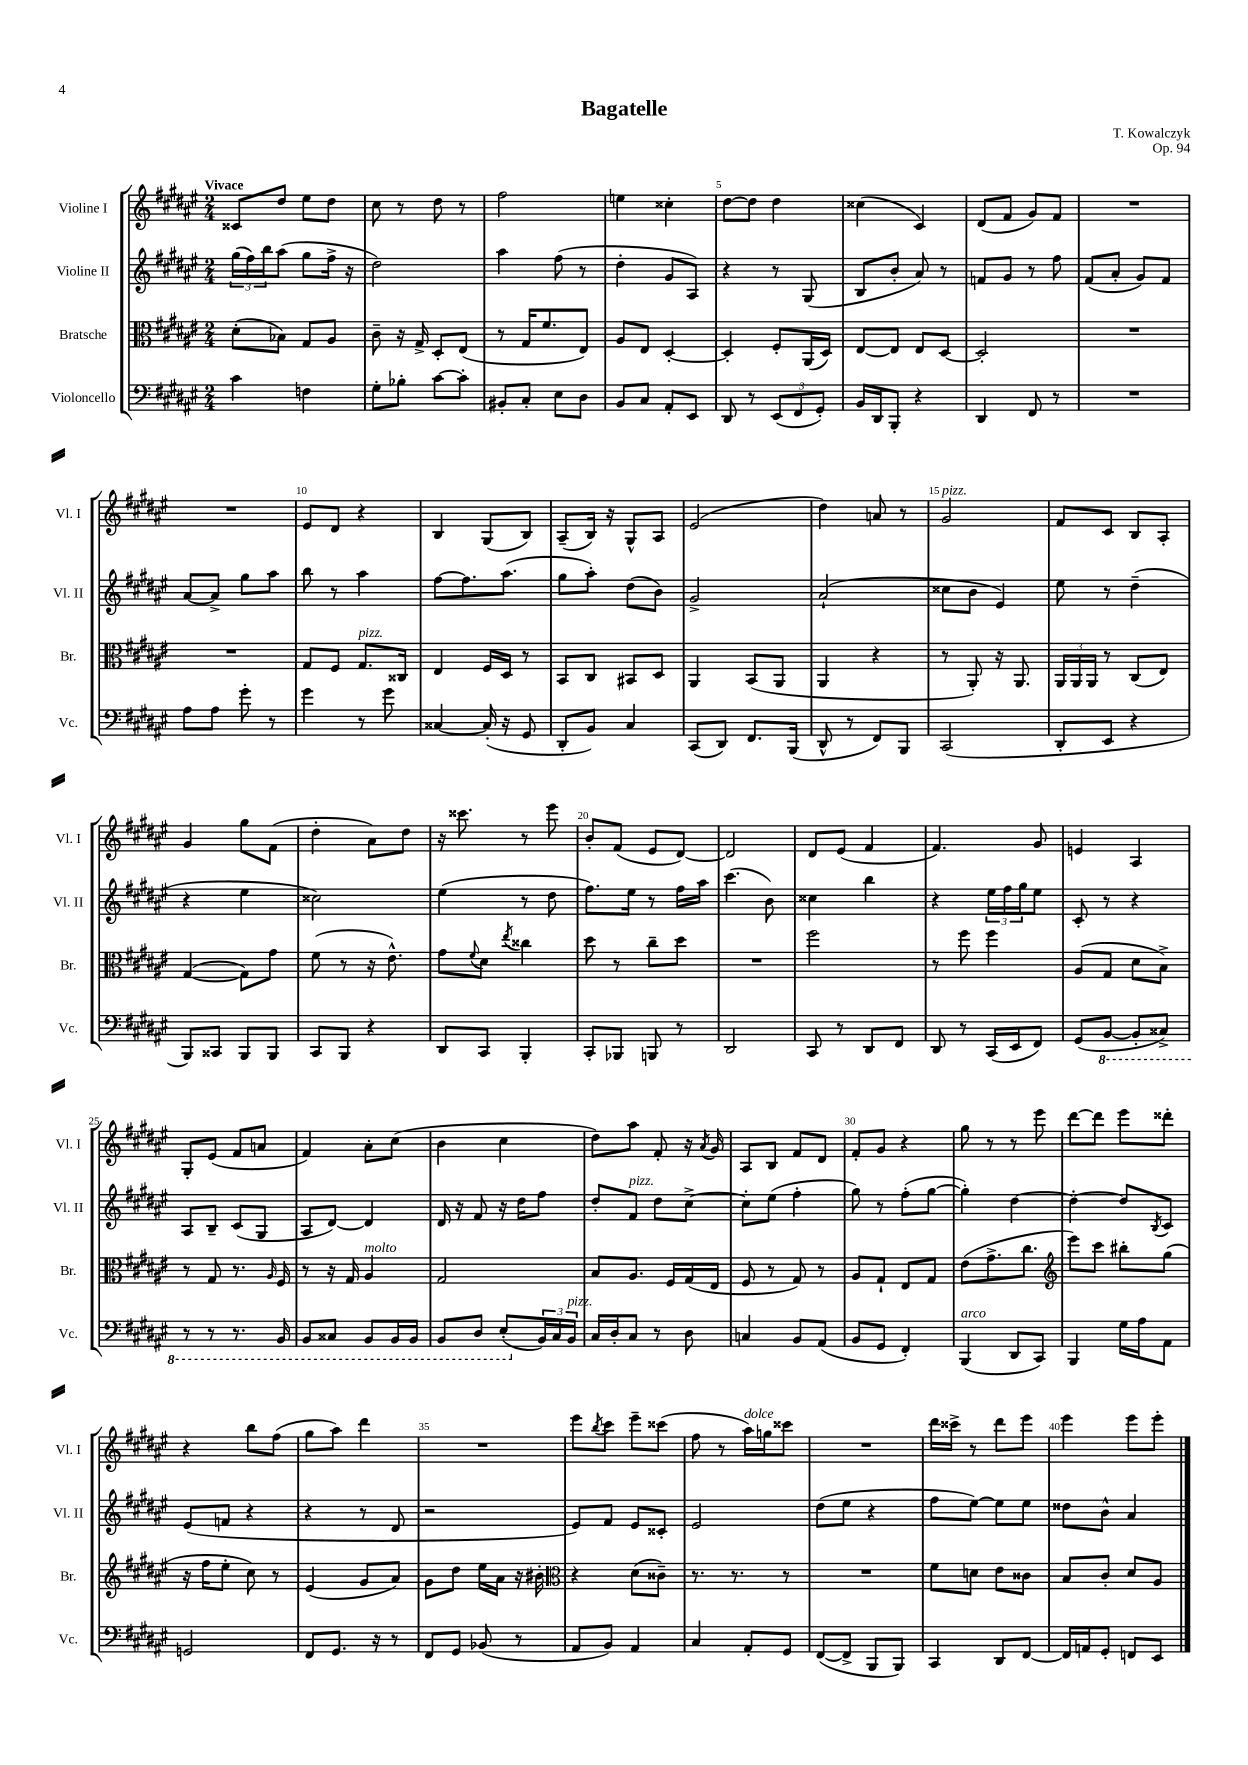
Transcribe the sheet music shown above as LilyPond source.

\header { title = "Bagatelle" composer = "T. Kowalczyk" opus = "Op. 94" }
<<
\new StaffGroup <<
\new Staff = "s0" \with { instrumentName = "Violine I" shortInstrumentName = "Vl. I" } {
    \clef treble \key fis \major \numericTimeSignature \time 2/4 \tempo "Vivace"
    cisis'8 dis''8 eis''8 dis''8 |
    cis''8 r8 dis''8 r8 |
    fis''2 |
    e''4 cisis''4-. |
    dis''8~ dis''8 dis''4 |
    cisis''4( cis'4) |
    dis'8( fis'8 gis'8) fis'8 |
    R2 |
    R2 |
    eis'8 dis'8 r4 |
    b4 gis8( b8) |
    ais8--( b16) r16 gis8-^ ais8 |
    eis'2( |
    dis''4) a'8 r8 |
    gis'2^\markup { \italic "pizz." } |
    fis'8 cis'8 b8 ais8-. |
    gis'4 gis''8 fis'8( |
    dis''4-. ais'8) dis''8 |
    r16 cisis'''8. r8 eis'''8 |
    b'8-. fis'8( eis'8 dis'8~) |
    dis'2 |
    dis'8 eis'8( fis'4 |
    fis'4.) gis'8 |
    e'4 ais4 |
    gis8-. eis'8( fis'8 a'8 |
    fis'4) ais'8-. cis''8( |
    b'4 cis''4 |
    dis''8) ais''8 fis'8-. r16 \acciaccatura { ais'8 } gis'16 |
    ais8 b8 fis'8 dis'8 |
    fis'8-. gis'8 r4 |
    gis''8 r8 r8 eis'''8 |
    dis'''8~ dis'''8 eis'''8 disis'''8-. |
    r4 b''8 fis''8( |
    gis''8 ais''8) dis'''4 |
    R2 |
    eis'''8 \acciaccatura { b''8 } cis'''8 eis'''8-- cisis'''8( |
    fis''8 r8 ais''16^\markup { \italic "dolce" }) g''16 cisis'''8 |
    R2 |
    dis'''16 cisis'''16-> r8 dis'''8 eis'''8 |
    eis'''4 eis'''8 eis'''8-. \bar "|." |
}
\new Staff = "s1" \with { instrumentName = "Violine II" shortInstrumentName = "Vl. II" } {
    \clef treble \key fis \major \numericTimeSignature \time 2/4
    \tuplet 3/2 { gis''16( fis''16) b''16 } ais''8( gis''8 fis''16-> r16 |
    dis''2) |
    ais''4 fis''8( r8 |
    dis''4-. gis'8 ais8) |
    r4 r8 gis8( |
    b8 b'8-. ais'8) r8 |
    f'8 gis'8 r8 fis''8 |
    fis'8( ais'8-. gis'8) fis'8 |
    ais'8~ ais'8-> gis''8 ais''8 |
    b''8 r8 ais''4 |
    fis''8~ fis''8. ais''8.( |
    gis''8 ais''8-.) dis''8( b'8) |
    gis'2-> |
    ais'2-!( |
    cisis''8 b'8 eis'4) |
    eis''8 r8 dis''4--( |
    r4 eis''4 |
    cisis''2) |
    eis''4( r8 dis''8 |
    fis''8.) eis''16 r8 fis''16 ais''16 |
    cis'''4.( b'8) |
    cisis''4 b''4 |
    r4 \tuplet 3/2 { eis''16 fis''16 gis''16 } eis''8 |
    cis'8-. r8 r4 |
    ais8 b8-- cis'8( gis8 |
    ais8 dis'8~) dis'4 |
    dis'16 r16 fis'8 r16 dis''16 fis''8 |
    dis''8-. fis'8^\markup { \italic "pizz." } dis''8 cis''8~-> |
    cis''8-. eis''8( fis''4-. |
    gis''8) r8 fis''8-.( gis''8~ |
    gis''4-.) dis''4~ |
    dis''4~-. dis''8 \acciaccatura { b8 } cis'8 |
    eis'8( f'8 r4 |
    r4 r8 dis'8 |
    r2 |
    eis'8) fis'8 eis'8 cisis'8-. |
    eis'2 |
    dis''8( eis''8 r4 |
    fis''8 eis''8~) eis''8 eis''8 |
    disis''8 b'8-^ ais'4 \bar "|." |
}
\new Staff = "s2" \with { instrumentName = "Bratsche" shortInstrumentName = "Br." } {
    \clef alto \key fis \major \numericTimeSignature \time 2/4
    dis'8-.( bes8) gis8 ais8 |
    cis'8-- r16 gis16-> dis8-. eis8( |
    r8 gis16 fis'8. eis8) |
    ais8 eis8 dis4~-. |
    dis4-. fis8-. ais,16( dis16) |
    eis8~ eis8 eis8 dis8~ |
    dis2-. |
    R2 |
    R2 |
    gis8 fis8 gis8.^\markup { \italic "pizz." } cisis16 |
    eis4 fis16 dis16 r8 |
    b,8 cis8 bis,8 dis8 |
    ais,4 b,8( ais,8 |
    ais,4 r4 |
    r8 ais,8-.) r16 ais,8. |
    \tuplet 3/2 { ais,16 ais,16 ais,16 } r8 cis8( eis8) |
    gis4~( gis8) gis'8 |
    fis'8( r8 r16 eis'8.-^) |
    gis'8 \appoggiatura { fis'8 } dis'8 \acciaccatura { eis''8 } cisis''4 |
    dis''8 r8 cis''8-- dis''8 |
    R2 |
    fis''2 |
    r8 fis''8 fis''4 |
    ais8( gis8 dis'8 b8->) |
    r8 gis8 r8. \grace { ais16 } fis16 |
    r8 r16 gis16 ais4^\markup { \italic "molto" } |
    gis2 |
    b8 ais8. fis16 gis16( eis16 |
    fis8 r8 gis8) r8 |
    ais8 gis8-! eis8 gis8 |
    eis'8( gis'8.-> cis''8. |
    \clef treble eis'''8) cis'''8 bis''8-. gis''8( |
    r16 fis''16 eis''8-. cis''8) r8 |
    eis'4( gis'8 ais'8) |
    gis'8 dis''8 eis''16 ais'16 r16 bis'16-. |
    \clef alto r4 dis'8( cisis'8--) |
    r8. r8. r8 |
    R2 |
    fis'8 d'8 eis'8 cisis'8 |
    b8 cis'8-. dis'8 ais8 \bar "|." |
}
\new Staff = "s3" \with { instrumentName = "Violoncello" shortInstrumentName = "Vc." } {
    \clef bass \key fis \major \numericTimeSignature \time 2/4
    cis'4 f4 |
    gis8-. bes8-. cis'8~ cis'8-. |
    bis,8-. cis8-. eis8 dis8 |
    b,8 cis8 ais,8-. eis,8 |
    dis,8 r8 \tuplet 3/2 { eis,8( fis,8 gis,8-.) } |
    b,16 dis,16 b,,8-. r4 |
    dis,4 fis,8 r8 |
    R2 |
    ais8 ais8 gis'8-. r8 |
    gis'4 r8 gis'8 |
    cisis4~ cisis16-.( r16 gis,8 |
    dis,8-. b,8) cis4 |
    cis,8( dis,8) fis,8. b,,16( |
    dis,8-^ r8 fis,8) b,,8 |
    cis,2( |
    dis,8-. eis,8 r4 |
    b,,8) cisis,8 b,,8 b,,8 |
    cis,8 b,,8 r4 |
    dis,8 cis,8 b,,4-. |
    cis,8-. bes,,8 b,,8 r8 |
    dis,2 |
    cis,8 r8 dis,8 fis,8 |
    dis,8 r8 cis,16( eis,16 fis,8) |
    gis,8( \ottava #-1 b,,8~ b,,8-. cisis,8->) |
    r8 r8 r8. b,,16 |
    b,,8 cisis,8 b,,8 b,,16 b,,16 |
    b,,8 dis,8 eis,8-.( \ottava #0 \tuplet 3/2 { b,16) cis16 b,16^\markup { \italic "pizz." } } |
    cis16 dis16-. cis8 r8 dis8 |
    c4 b,8 ais,8( |
    b,8 gis,8 fis,4-.) |
    b,,4^\markup { \italic "arco" }( dis,8 cis,8) |
    b,,4 gis16 ais16 ais,8 |
    g,2 |
    fis,8 gis,8. r16 r8 |
    fis,8 gis,8 bes,8( r8 |
    ais,8 b,8) ais,4 |
    cis4 ais,8-. gis,8 |
    fis,8~( fis,8-> b,,8 b,,8) |
    cis,4 dis,8 fis,8~ |
    fis,16 a,16 gis,8-. f,8 eis,8 \bar "|." |
}
>>
>>
\layout { \context { \Score \override BarNumber.break-visibility = ##(#f #t #t) barNumberVisibility = #(every-nth-bar-number-visible 5) } }
